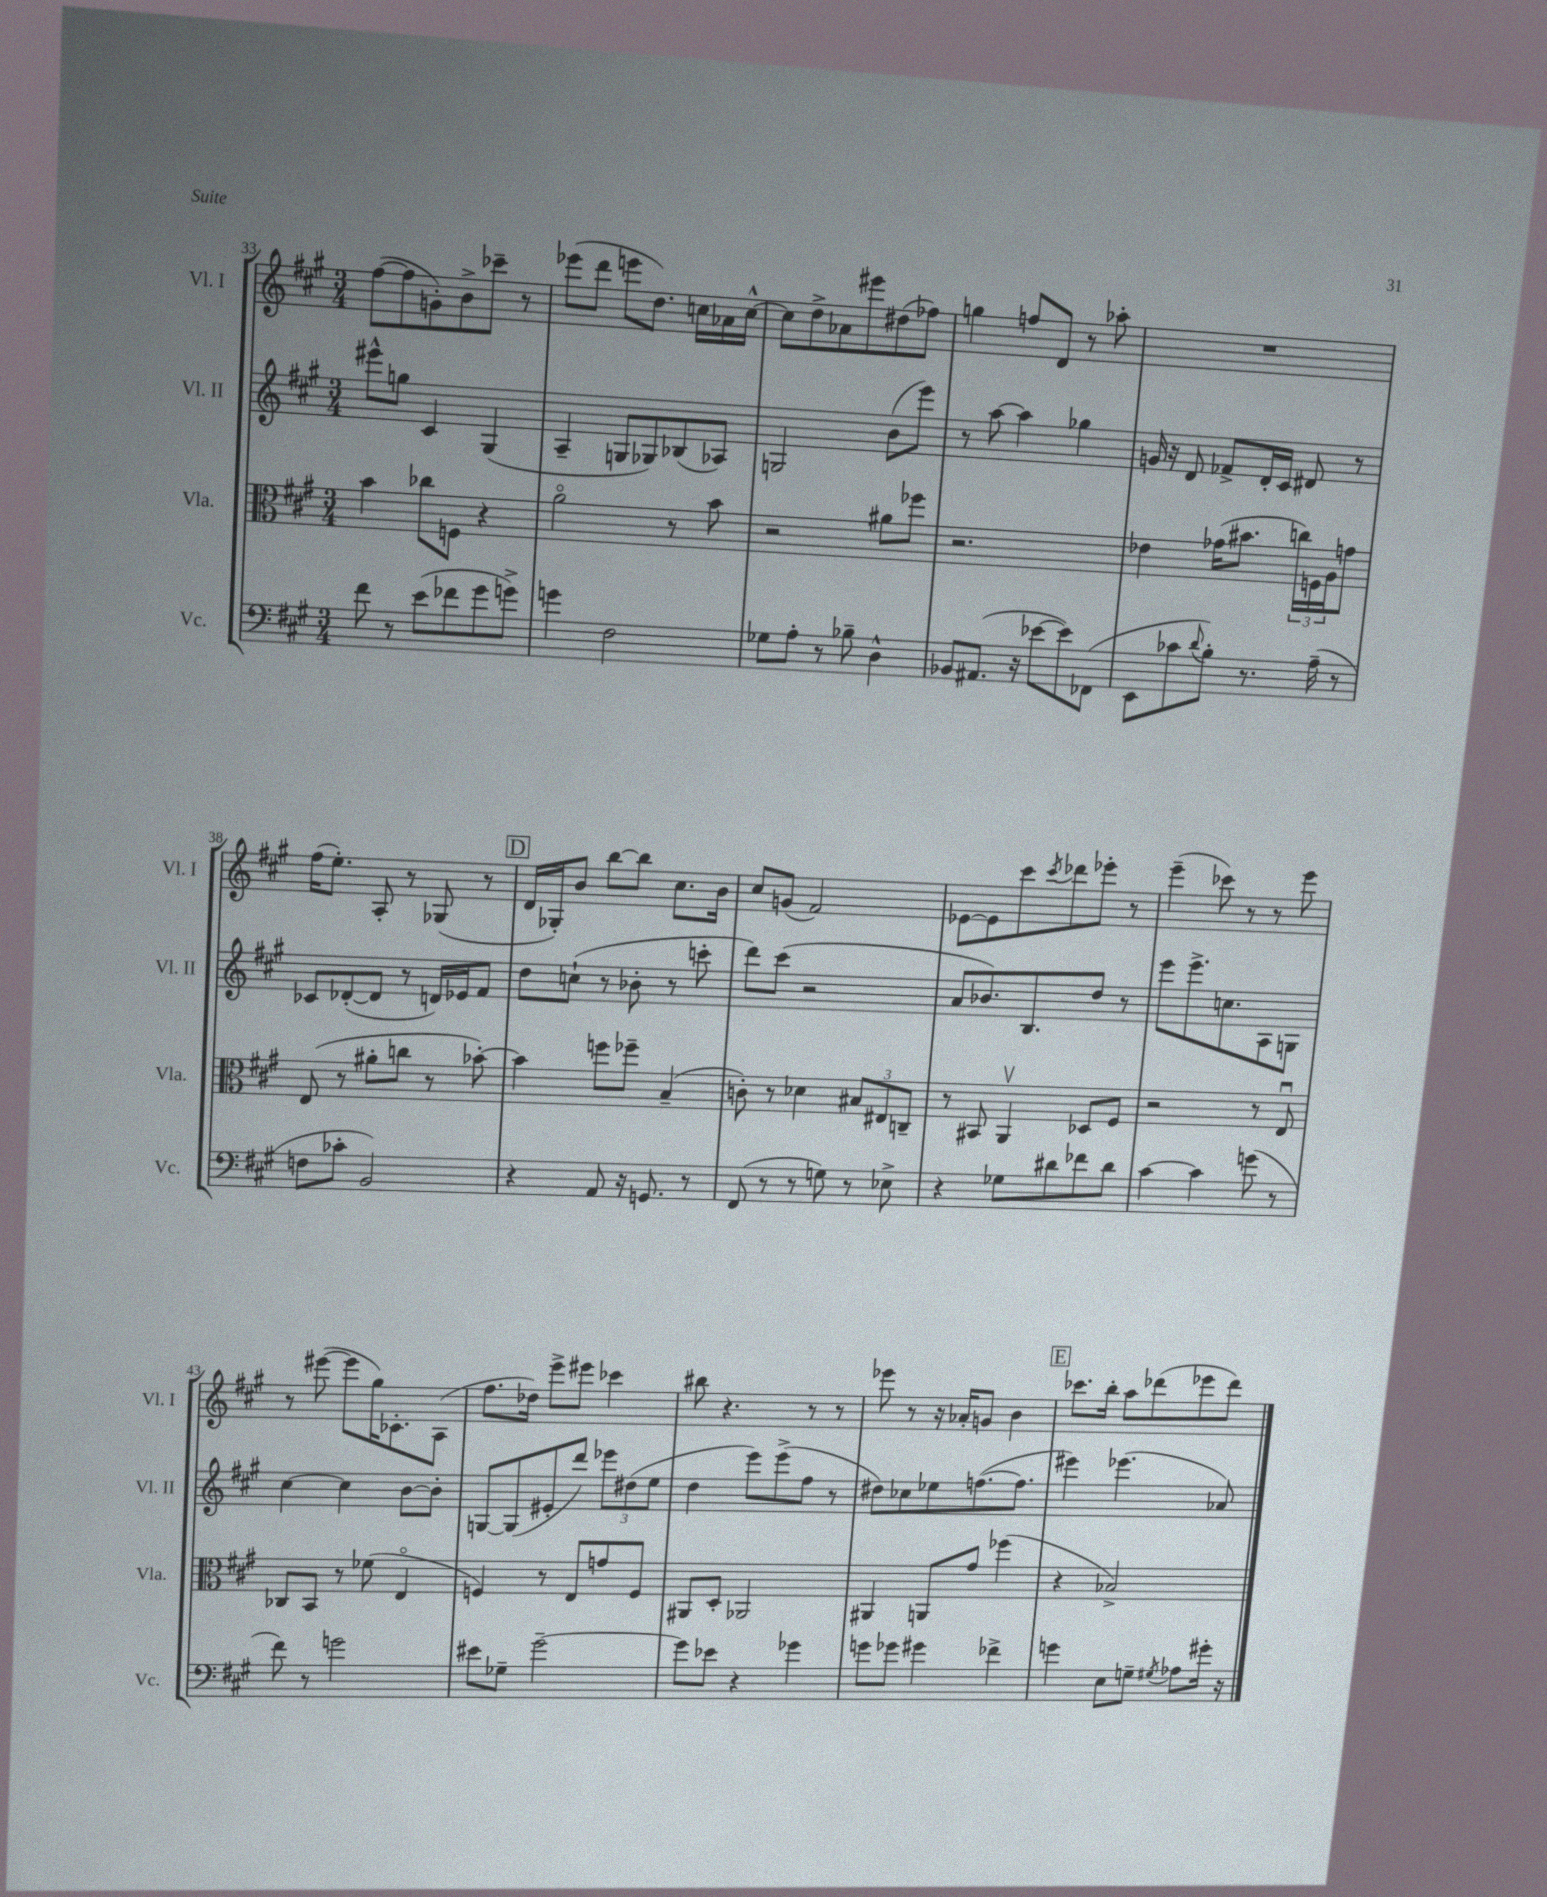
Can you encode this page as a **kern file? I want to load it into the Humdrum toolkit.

**kern	**kern	**kern	**kern
*staff4	*staff3	*staff2	*staff1
*clefF4	*clefC3	*clefG2	*clefG2
*k[f#c#g#]	*k[f#c#g#]	*k[f#c#g#]	*k[f#c#g#]
*M3/4	*M3/4	*M3/4	*M3/4
8f#	4b	8eee#^^	([8ff#
8r	.	8gg	8ff#]
(8e	8cc-	4c#	8g')
8f-	8F	.	8b^
8g#	4r	(4G#	8ccc-~
8g^)	.	.	8r
=	=	=	=
4g	2ao	4A~	(8eee-
.	.	.	8ddd
2F#	.	8G	8eee
.	.	8G-)	8.dd)
.	8r	(8B-	.
.	.	.	16cc
.	8b	8A-)	16a-
.	.	.	[16cc^^
=	=	=	=
8G-	2r	2G	8cc]
8A'	.	.	8dd^
8r	.	.	8a-
8B-~	.	.	8eee#
4D^^	8a#	(8b	(8dd#
.	8ff-	8eee)	8ff-)
=	=	=	=
8BB-	2.r	8r	4gg
(8.AA#	.	[8aa	.
.	.	4aa]	8ff
16r	.	.	.
[8e-	.	.	8d
8e-])	.	4gg-	8r
(8FF-	.	.	8aa-'
=	=	=	=
8EE	4e-	16g	2.r
.	.	16r	.
8c-	.	8d	.
8qqd	.	.	.
8B')	(16g-	8f-^	.
.	8.b#	.	.
8.r	.	16d'	.
.	.	16c#	.
.	24cc)	8d#	.
.	24F	.	.
(16A~	.	.	.
.	24A	.	.
8r	8g	8r	.
=	=	=	=
8F	(8E	8c-	(16ff#
.	.	.	8.ee')
8c-'	8r	([8d-'	.
2BB)	8a#'	8d-]	8A'
.	8cc	8r	8r
.	8r	16d)	(8G-
.	.	16e-	.
.	[8b-')	8f#	8r
=	=	=	=
4r	4b-]	8dd	16d
.	.	.	16G-')
.	.	(8cc`	8b
8AA	8ff	8r	[8bb
16r	8ff-~	8b-'	8bb]
8.GG	.	.	.
.	(4B~	8r	8.cc#
8r	.	8ccc'	.
.	.	.	16b
=	=	=	=
(8FF#	8c')	8ddd)	8cc#
8r	8r	(8ccc#	(8g
8r	4d-	2r	2f#)
8G)	.	.	.
8r	12B#	.	.
.	12E#	.	.
8E-^	.	.	.
.	12C~	.	.
=	=	=	=
4r	8r	8a	[8e-
.	8BB#	8.b-)	8e-]
8G-	4AAv	.	8ccc#
.	.	8.B	.
.	.	.	8qccc#
8d#	.	.	8ddd-
8f-	8D-	8dd	8eee-'
8d#	8F#	8r	8r
=	=	=	=
[4c#	2r	8eee	(4eee~
.	.	8.eee^	.
4c#]	.	.	8ccc-)
.	.	8.cc	.
.	.	.	8r
(8g	8r	8A	8r
8r	8Eu	8G	8eee
=	=	=	=
8f#)	8C-	[4cc#	8r
8r	8BB	.	([8eee#
2g	8r	4cc#]	8eee#]
.	(8f-	.	16gg#)
.	.	.	8.c-'
.	4Eo	[8b	.
.	.	8b']	(8A
=	=	=	=
8e#	4F)	[8G	8.ff#
8G-~	.	(8G]	.
.	.	.	16dd-)
[2g#~	8r	8e#'	8eee^
.	8E	8ddd)	8eee#
.	8g	12eee-	4ccc-
.	.	(12dd#	.
.	8F	.	.
.	.	12ee	.
=	=	=	=
8g#]	8AA#	4dd	8bb#
8e-	8D'	.	4.r
4r	2AA-	8eee)	.
.	.	(8eee^	.
4g-	.	8ff#	8r
.	.	8r	8r
=	=	=	=
8g	4AA#	8dd#)	8eee-
8g-	.	8cc-	8r
4g#	8AA	8ee-	16r
.	.	.	16a-'
.	8g#	([8.ff	8g
4f-^	(4ff-	.	4b
.	.	8.ff]	.
=	=	=	=
4g	4r	4eee#)	8.ccc-
.	.	.	16bb'
8E	2B-^)	(4.eee-	8aa
8G~	.	.	(8ddd-
8qG#	.	.	.
8A-	.	.	8eee-
16g#'	.	8a-)	8ddd-)
16r	.	.	.
==	==	==	==
*-	*-	*-	*-
